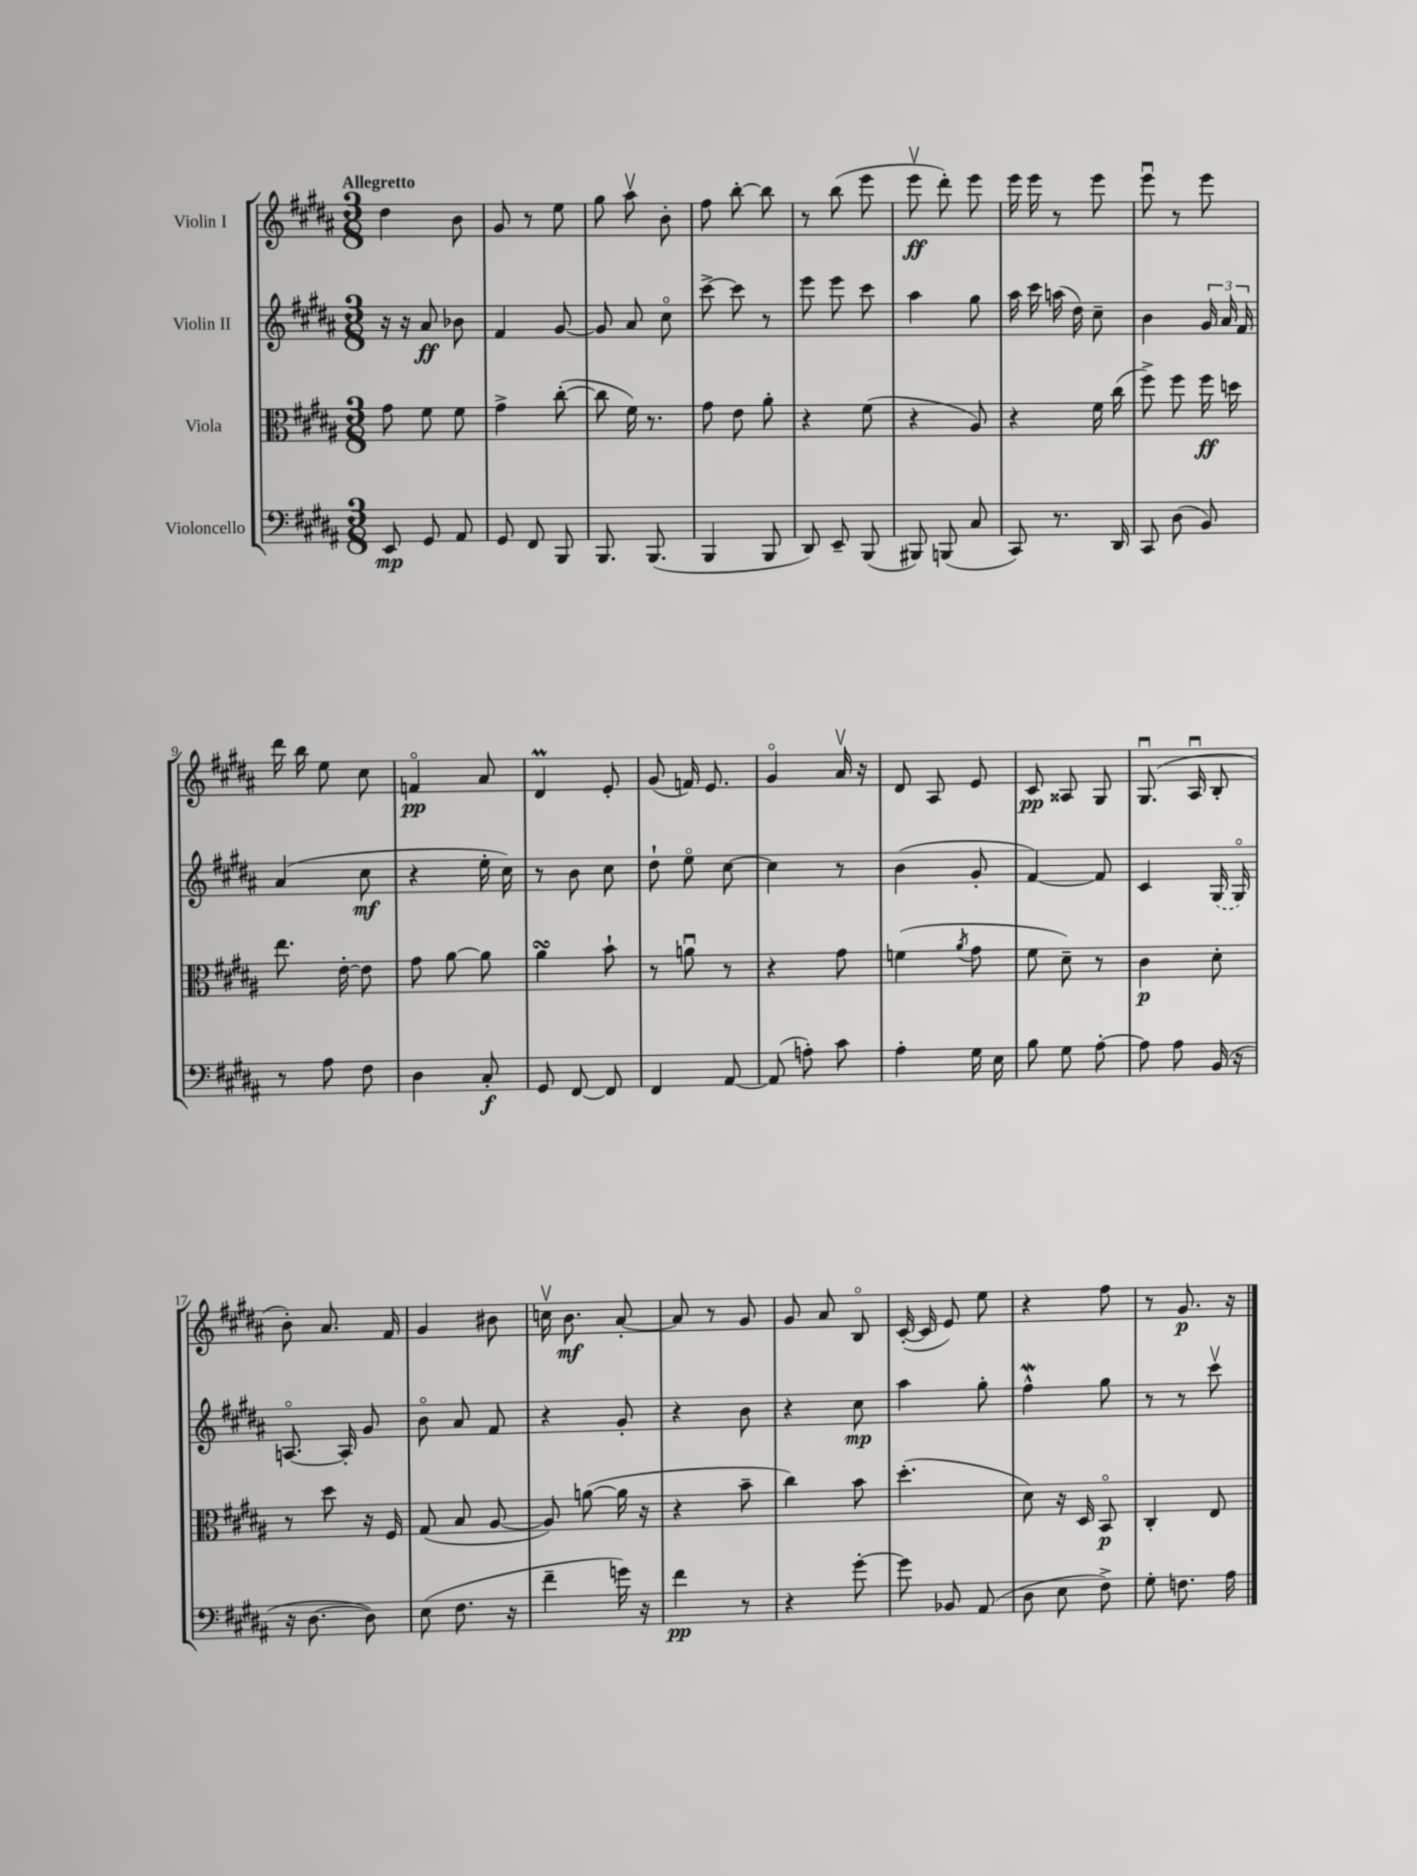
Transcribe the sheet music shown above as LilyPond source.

<<
\new StaffGroup <<
\new Staff = "s0" \with { instrumentName = "Violin I" } {
    \clef treble \key b \major \numericTimeSignature \time 3/8 \tempo "Allegretto"
    \autoBeamOff dis''4 b'8 |
    gis'8 r8 e''8 |
    gis''8 ais''8\upbow b'8-. |
    fis''8 b''8~-. b''8 |
    r8 b''8( e'''8 |
    e'''8\upbow\ff dis'''8-.) e'''8 |
    e'''16 e'''16 r8 e'''8 |
    e'''8\downbow r8 e'''8 |
    dis'''16 b''16 e''8 cis''8 |
    f'4\flageolet\pp ais'8 |
    dis'4\prall e'8-. |
    gis'8( f'16) e'8. |
    gis'4\flageolet ais'16\upbow r16 |
    dis'8 ais8 e'8 |
    cis'8\pp aisis8 gis8 |
    gis8.\downbow( ais16\downbow b8-. |
    b'8-.) ais'8. fis'16 |
    gis'4 bis'8 |
    c''16\upbow b'8.\mf ais'8~-. |
    ais'8 r8 gis'8 |
    gis'8 ais'8 b8\flageolet |
    cis'16~-.( cis'16 e'8) e''8 |
    r4 fis''8 |
    r8 gis'8.\p r16 \bar "|." |
}
\new Staff = "s1" \with { instrumentName = "Violin II" } {
    \clef treble \key b \major \numericTimeSignature \time 3/8
    \autoBeamOff r16 r16 ais'8\ff bes'8 |
    fis'4 gis'8~ |
    gis'8 ais'8 cis''8\flageolet |
    cis'''8~-> cis'''8 r8 |
    e'''8 e'''8 cis'''8 |
    ais''4 gis''8 |
    ais''16 cis'''16 a''16( dis''16) cis''8-- |
    b'4 \tuplet 3/2 { gis'16 ais'16 fis'16 } |
    ais'4( cis''8\mf |
    r4 e''16-. cis''16) |
    r8 b'8 cis''8 |
    dis''8-! e''8\flageolet cis''8~ |
    cis''4 r8 |
    b'4( gis'8-. |
    fis'4~) fis'8 |
    cis'4 \once \slurDashed gis16( gis16\flageolet) |
    a8.~\flageolet a16-. gis'8 |
    b'8\flageolet ais'8 fis'8 |
    r4 gis'8-. |
    r4 b'8 |
    r4 cis''8\mp |
    ais''4 gis''8-. |
    fis''4-^\mordent gis''8 |
    r8 r8 cis'''8\upbow \bar "|." |
}
\new Staff = "s2" \with { instrumentName = "Viola" } {
    \clef alto \key b \major \numericTimeSignature \time 3/8
    \autoBeamOff gis'8 fis'8 fis'8 |
    gis'4-> cis''8~-.( |
    cis''8 fis'16) r8. |
    gis'8 e'8 ais'8-. |
    r4 fis'8( |
    r4 ais8) |
    r4 fis'16 cis''16( |
    fis''8->) fis''8 fis''16\ff d''16 |
    e''8. e'16~-. e'8 |
    gis'8 ais'8~ ais'8 |
    ais'4\turn b'8-! |
    r8 a'8\downbow r8 |
    r4 gis'8 |
    f'4( \acciaccatura { ais'8 } gis'8 |
    fis'8 dis'8--) r8 |
    cis'4\p dis'8-. |
    r8 dis''8 r16 fis16 |
    gis8( b8 ais8~ |
    ais8) a'8~( a'16 r16 |
    r4 b'8-- |
    cis''4) b'8 |
    dis''4.-.( |
    dis'8) r16 dis16 b,8\flageolet\p |
    cis4-. e8 \bar "|." |
}
\new Staff = "s3" \with { instrumentName = "Violoncello" } {
    \clef bass \key b \major \numericTimeSignature \time 3/8
    \autoBeamOff e,8\mp gis,8 ais,8 |
    gis,8 fis,8 b,,8 |
    b,,8. b,,8.( |
    b,,4 b,,8 |
    dis,8) e,8-- b,,8( |
    bis,,8) b,,8( cis8 |
    cis,8) r8. dis,16 |
    cis,8 dis8( b,8) |
    r8 ais8 fis8 |
    dis4 cis8-.\f |
    gis,8 fis,8~ fis,8 |
    fis,4 ais,8~ |
    ais,8( a8-.) cis'8 |
    ais4-. gis16 e16 |
    b8 gis8 ais8~-. |
    ais8 ais8 b,16( r16 |
    r16 dis8.~ dis8) |
    e8( fis8. r16 |
    fis'4-- g'16) r16 |
    fis'4\pp r8 |
    r4 gis'8~-. |
    gis'8 bes,8 ais,8( |
    dis8 e8 fis8->) |
    gis8-. f8. ais16 \bar "|." |
}
>>
>>
